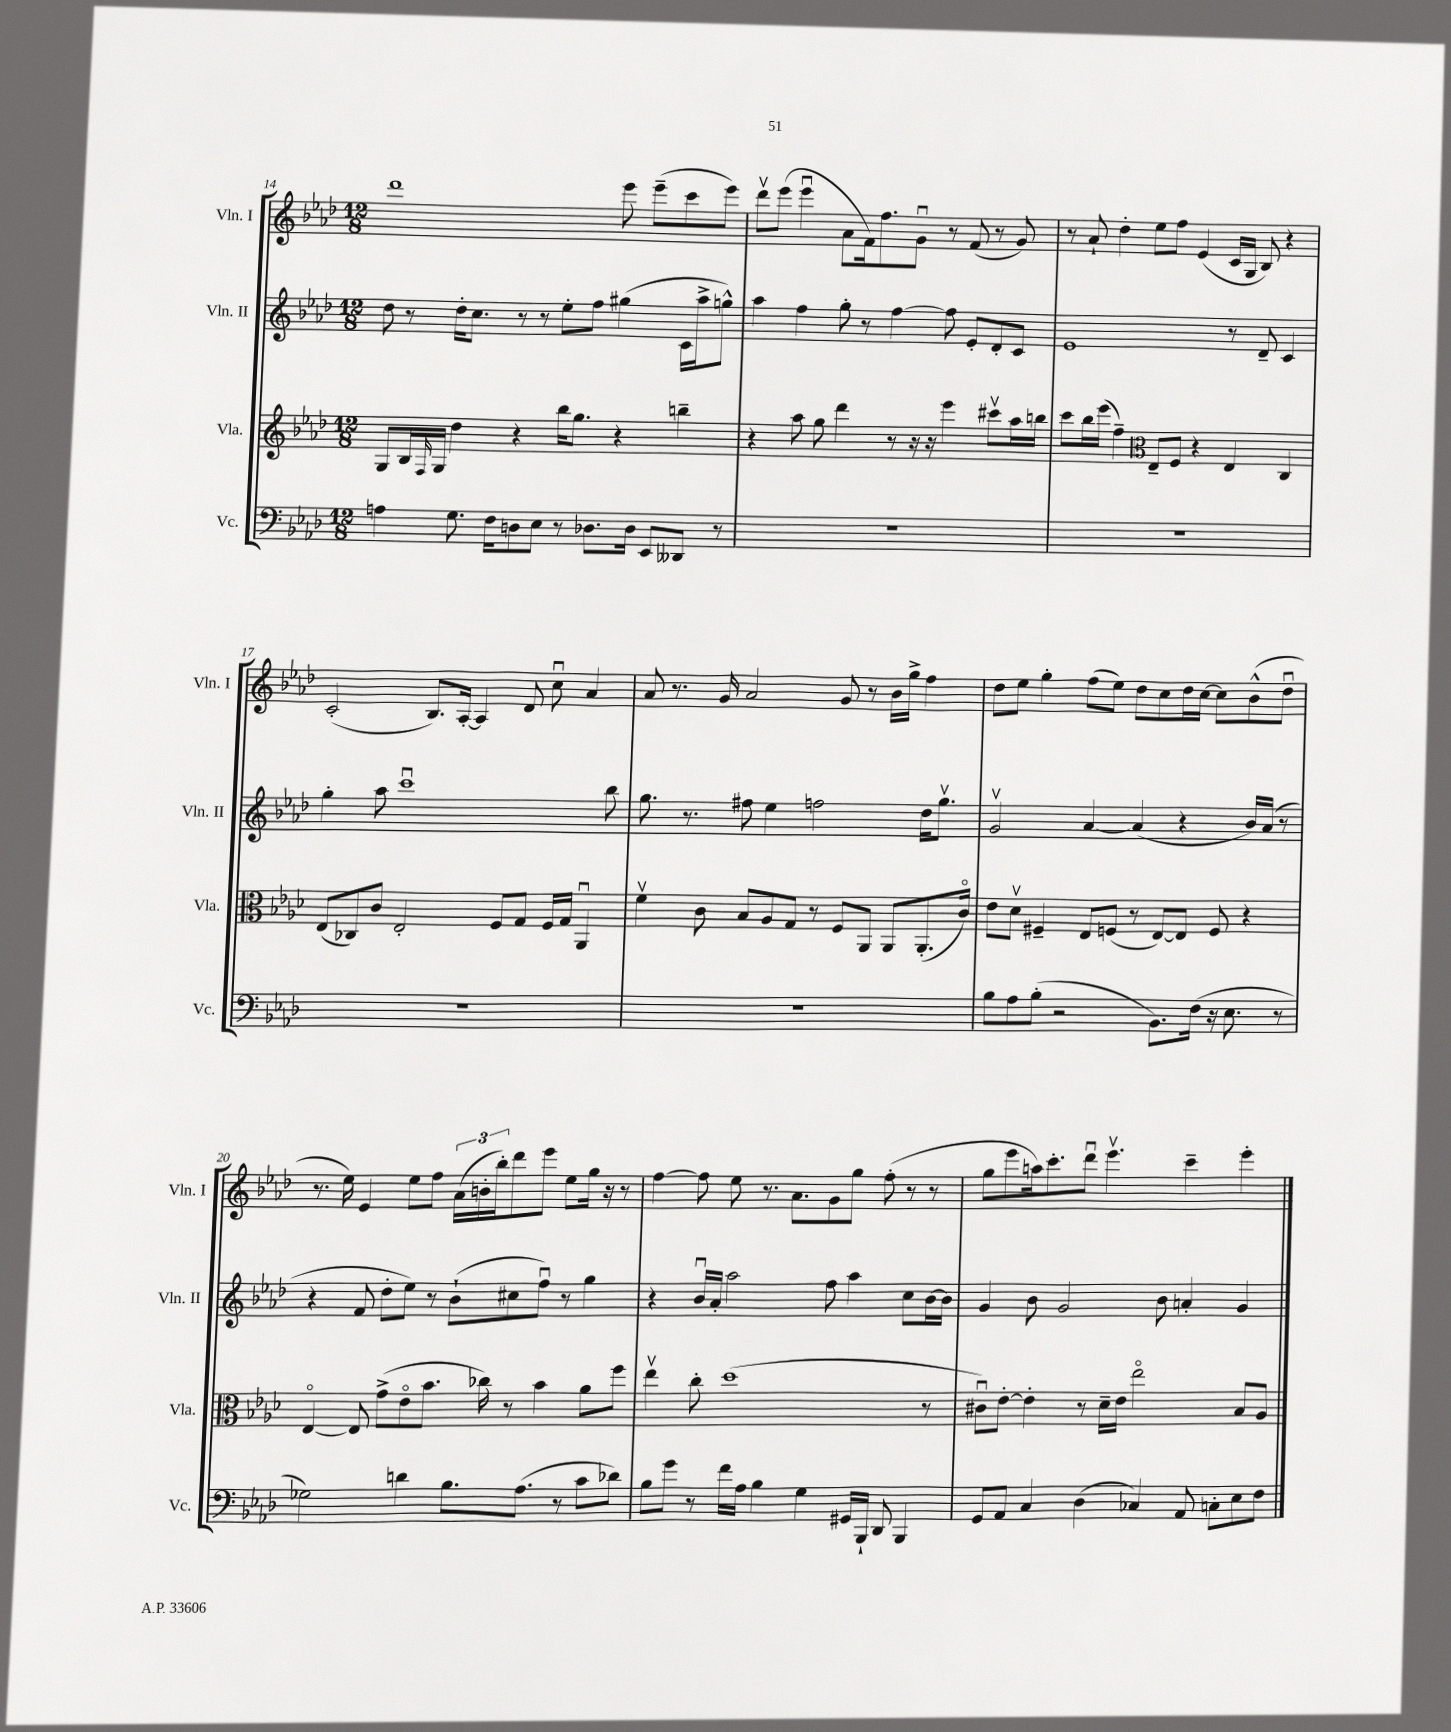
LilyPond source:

<<
\new StaffGroup <<
\new Staff = "s0" \with { instrumentName = "Vln. I" shortInstrumentName = "Vln. I" } {
    \clef treble \key aes \major \numericTimeSignature \time 12/8
    des'''1 ees'''8 ees'''8--( c'''8 ees'''8) |
    des'''8\upbow ees'''8( ees'''4\downbow aes'8 f'16) f''8. g'8\downbow r8 f'8( r8 g'8) |
    r8 aes'8-! des''4-. ees''8 f''8 ees'4( c'16 g16 bes8) r4 |
    c'2-.( bes8.) aes16~-. aes4 des'8 c''8\downbow aes'4 |
    aes'8 r8. g'16 aes'2 g'8 r8 bes'16 g''16-> f''4 |
    des''8 ees''8 g''4-. f''8( ees''8) des''8 c''8 des''16 c''16~ c''8 bes'8-^( des''8\downbow |
    r8. ees''16) ees'4 ees''8 f''8 \tuplet 3/2 { aes'16( b'16-. bes''16-.) } des'''8 ees'''8 ees''8 g''16 r16 r8 |
    f''4~ f''8 ees''8 r8. aes'8. g'8 g''8 f''8-.( r8 r8 |
    g''8 ees'''8 a''16) c'''8.-. des'''8\downbow ees'''4.\upbow c'''4-- ees'''4-. \bar "|." |
}
\new Staff = "s1" \with { instrumentName = "Vln. II" shortInstrumentName = "Vln. II" } {
    \clef treble \key aes \major \numericTimeSignature \time 12/8
    des''8 r8 des''16-. c''8. r8 r8 ees''8-. f''8 gis''4( c'16 aes''16-> g''8-^) |
    aes''4 f''4 g''8-. r8 f''4~ f''8 ees'8-. des'8-. c'8 |
    ees'1 r8 des'8-- c'4 |
    g''4-. aes''8 c'''1\downbow bes''8 |
    g''8. r8. fis''8 ees''4 f''2 des''16 g''8.\upbow |
    g'2\upbow aes'4~ aes'4( r4 bes'16) aes'16( r8 |
    r4 f'8 des''8-. ees''8) r8 bes'8-!( cis''8 f''8\downbow) r8 g''4 |
    r4 bes'16\downbow aes'16-. aes''2 f''8 aes''4 c''8 bes'16~ bes'16 |
    g'4 bes'8 g'2 bes'8 a'4-. g'4 \bar "|." |
}
\new Staff = "s2" \with { instrumentName = "Vla." shortInstrumentName = "Vla." } {
    \clef treble \key aes \major \numericTimeSignature \time 12/8
    g8 bes16 \grace { f16 } g16 des''4 r4 bes''16 g''8. r4 b''4-- |
    r4 aes''8 g''8 des'''4 r8 r16 r16 ees'''4 cis'''8\upbow aes''16 b''16 |
    c'''8 bes''16 ees'''16( f''4--) \clef alto ees8-- f8 r4 ees4 c4 |
    ees8( ces8) c'8 ees2-. f8 g8 f16 g16 aes,4\downbow |
    f'4\upbow c'8 bes8 aes8 g8 r8 f8 aes,8 aes,8 aes,8.-.( c'16\flageolet) |
    ees'8 des'8\upbow fis4-- ees8 f8( r8 ees8~) ees8 f8 r4 |
    ees4~\flageolet ees8 g'8->( ees'8\flageolet bes'8. ces''16) r8 bes'4 aes'8 f''8 |
    ees''4\upbow c''8-. des''1( r8 |
    cis'8\downbow) ees'8~-. ees'4-. r8 des'16-- ees'16 ees''2\flageolet bes8 aes8 \bar "|." |
}
\new Staff = "s3" \with { instrumentName = "Vc." shortInstrumentName = "Vc." } {
    \clef bass \key aes \major \numericTimeSignature \time 12/8
    a4 g8. f16 d8 ees8 r8 des8. des16 ees,8 deses,8 r8 |
    R1. |
    R1. |
    R1. |
    R1. |
    bes8 aes8 bes8-.( r2 bes,8.) f16( r16 ees8. r8 |
    ges2) d'4 bes8. aes8.( r8 c'8 des'8) |
    bes8 g'8 r8 f'16 aes16 bes4 g4 gis,16 bes,,16-! des,8 bes,,4 |
    g,8 aes,8 c4 des4( ces4) aes,8 c8-. ees8 f8 \bar "|." |
}
>>
>>
\layout { \context { \Score currentBarNumber = #14 } }
